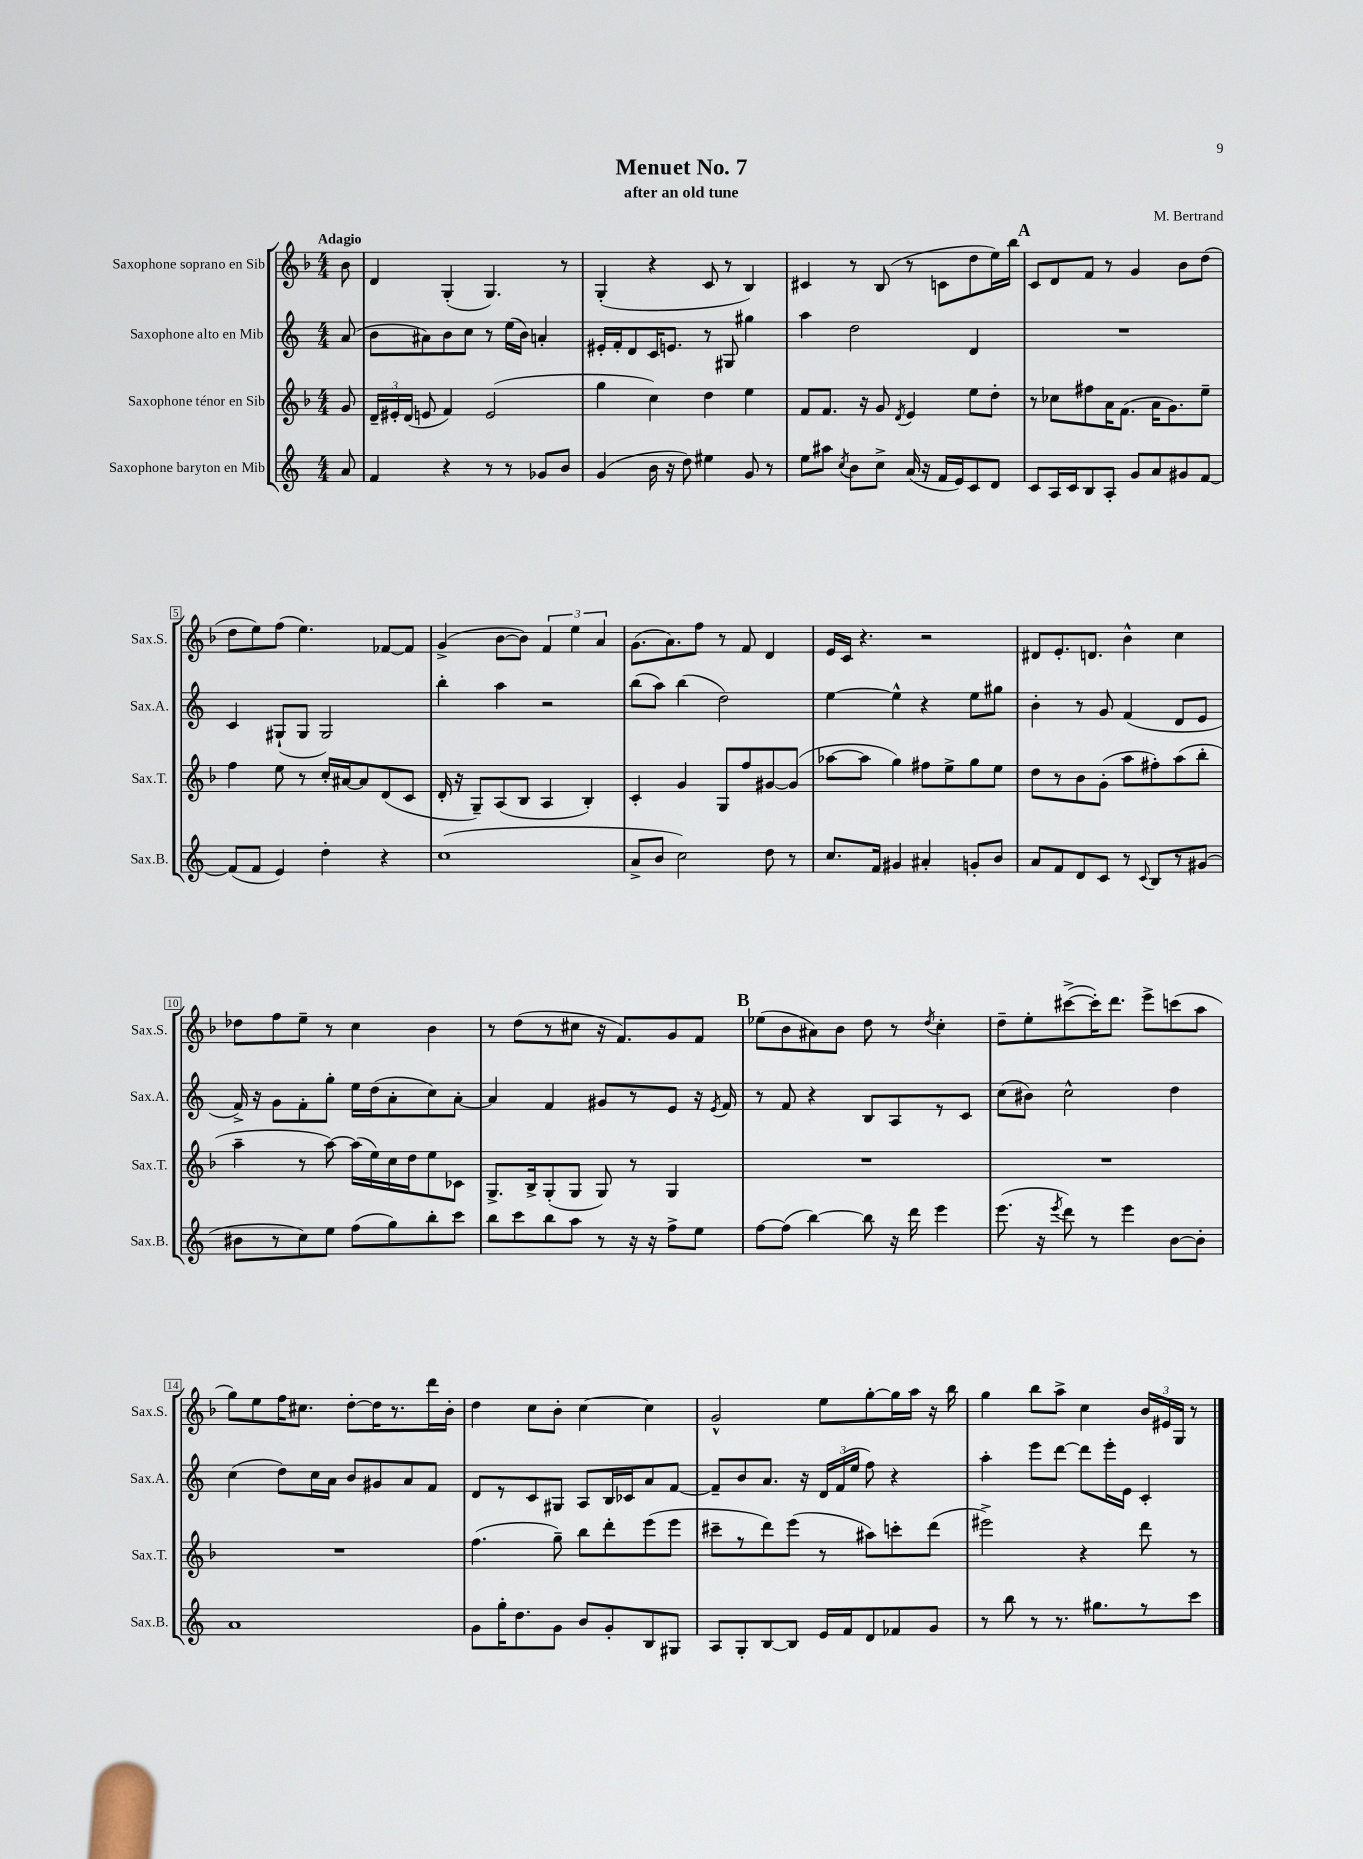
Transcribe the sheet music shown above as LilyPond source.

\header { title = "Menuet No. 7" composer = "M. Bertrand" subtitle = "after an old tune" }
<<
\new StaffGroup <<
\new Staff = "s0" \with { instrumentName = "Saxophone soprano en Sib" shortInstrumentName = "Sax.S." } {
    \clef treble \key f \major \numericTimeSignature \time 4/4 \partial 8 \tempo "Adagio"
    \autoBeamOff bes'8 |
    d'4 g4-.( g4.) r8 |
    g4-.( r4 c'8 r8 bes4) |
    cis'4 r8 bes8( r8 c'8[ d''8 e''16) bes''16] |
    \mark \markup { \bold "A" } c'8[ d'8 f'8] r8 g'4 bes'8[ d''8]( |
    d''8[ e''8) f''8]( e''4.) fes'8[~ fes'8] |
    g'4->( bes'8[~ bes'8]) \tuplet 3/2 { f'4 e''4 a'4 } |
    g'8.[( a'8.) f''8] r8 f'8 d'4 |
    e'16[ c'16] r4. r2 |
    dis'8[ e'8.-. d'8.] bes'4-^ c''4 |
    des''8[ f''8 e''8]-- r8 c''4 bes'4 |
    r8 d''8[( r8 cis''8] r16 f'8.[) g'8 f'8] |
    \mark \markup { \bold "B" } ees''8[( bes'8 ais'8) bes'8] d''8 r8 \acciaccatura { d''8 } c''4-. |
    d''8[-- e''8-. cis'''8~->( cis'''16-.) d'''8.] e'''8[-> c'''8( a''8] |
    g''8[) e''8 f''16 cis''8.] d''8[~-. d''16 r8. d'''16 bes'16]-. |
    d''4 c''8[ bes'8]-. c''4~ c''4 |
    g'2-^ e''8[ g''8~-. g''16 a''16] r16 bes''16 |
    g''4 bes''8[ a''8]-> c''4 \tuplet 3/2 { bes'16[ eis'16 g16] } r8 \bar "|." |
}
\new Staff = "s1" \with { instrumentName = "Saxophone alto en Mib" shortInstrumentName = "Sax.A." } {
    \clef treble \key c \major \numericTimeSignature \time 4/4 \partial 8
    \autoBeamOff a'8( |
    b'8[ ais'8) b'8 c''8] r8 e''16[( b'16]) a'4-. |
    eis'16[-. f'16-. d'8 c'16 e'8.] r8 gis8 gis''4 |
    a''4 d''2 d'4 |
    \mark \markup { \bold "A" } R1 |
    c'4 gis8[-!( gis8] gis2) |
    b''4-. a''4 r2 |
    b''8[( a''8]) b''4( d''2) |
    e''4~ e''4-^ r4 e''8[ gis''8] |
    b'4-. r8 g'8 f'4( d'8[ e'8] |
    f'16->) r16 g'8[ f'8-. g''8]-. e''16[ d''16( a'8-. c''8) a'8]~-. |
    a'4 f'4 gis'8[ r8 e'8] r16 \acciaccatura { e'8 } f'16 |
    \mark \markup { \bold "B" } r8 f'8 r4 b8[ a8 r8 c'8] |
    c''8[( bis'8]) c''2-^ d''4 |
    c''4( d''8[) c''16 a'16] b'8[ gis'8 a'8 f'8] |
    d'8[ r8 c'8 gis8] a8[ b16 ces'16 a'8 f'8]~ |
    f'8[-- b'8 a'8.] r16 \tuplet 3/2 { d'16[ f'16( e''16] } f''8) r4 |
    a''4-. e'''8[ d'''8]~ d'''8[ e'''16-. e'16] c'4-. \bar "|." |
}
\new Staff = "s2" \with { instrumentName = "Saxophone ténor en Sib" shortInstrumentName = "Sax.T." } {
    \clef treble \key f \major \numericTimeSignature \time 4/4 \partial 8
    \autoBeamOff g'8 |
    \tuplet 3/2 { d'16[-- eis'16-. d'16]( } e'8 f'4) e'2( |
    g''4 c''4) d''4 e''4 |
    f'8[ f'8.] r16 g'8 \acciaccatura { d'8 } e'4 e''8[ d''8]-. |
    \mark \markup { \bold "A" } r8 ces''8[ fis''8 a'16 f'8.]( a'16[ g'8.) e''8]-- |
    f''4 e''8 r8 c''16[-. ais'16~ ais'8 d'8( c'8] |
    d'16-. r16 g8[--) a8( bes8] a4 bes4-.) |
    c'4-. g'4 g8[ f''8 gis'8~ gis'8]( |
    aes''8[~ aes''8] g''4) fis''8[ e''8-> g''8 e''8] |
    d''8[ r8 bes'8 g'8]-.( a''8[ fis''8-.) a''8( bes''8]-. |
    a''4-- r8 a''8~) a''16[( e''16) c''16 d''16 e''8 ces'8] |
    g8.[-> bes16-> g8-.( g8] g8) r8 g4 |
    \mark \markup { \bold "B" } R1 |
    R1 |
    R1 |
    f''4.( g''8--) bes''8[ d'''8-. e'''8( e'''8] |
    cis'''8[-- r8 d'''8) e'''8]( r8 ais''8[) c'''8-. d'''8]( |
    eis'''2->) r4 d'''8 r8 \bar "|." |
}
\new Staff = "s3" \with { instrumentName = "Saxophone baryton en Mib" shortInstrumentName = "Sax.B." } {
    \clef treble \key c \major \numericTimeSignature \time 4/4 \partial 8
    \autoBeamOff a'8 |
    f'4 r4 r8 r8 ges'8[ b'8] |
    g'4( b'16 r16 d''8) eis''4 g'8 r8 |
    e''8[ ais''8] \acciaccatura { c''8 } b'8[ c''8]-> a'16( r16 f'16[ e'16) c'8 d'8] |
    \mark \markup { \bold "A" } c'8[ a16 c'16 b8 a8]-. g'8[ a'8 gis'8 f'8]~ |
    f'8[( f'8] e'4) d''4-. r4 |
    c''1( |
    a'8[-> b'8] c''2) d''8 r8 |
    c''8.[ f'16] gis'4 ais'4-. g'8[-. b'8] |
    a'8[ f'8 d'8 c'8] r8 \appoggiatura { c'8 } b8[ r8 gis'8]( |
    bis'8[ r8 c''8) e''8] f''8[( g''8) b''8-. c'''8] |
    b''8[ c'''8 b''8 a''8] r8 r16 r16 f''8[-> e''8] |
    \mark \markup { \bold "B" } f''8[~ f''8]( b''4~) b''8 r16 d'''16 e'''4 |
    e'''8.( r16 \acciaccatura { e'''8 } d'''8) r8 e'''4 b'8[~ b'8]-. |
    a'1 |
    g'8[ g''16-. d''8. g'8] b'8[ g'8-. b8 gis8] |
    a8[ g8-. b8~ b8] e'16[ f'16 d'8 fes'8 g'8] |
    r8 b''8 r8 r8. gis''8.[ r8 c'''8] \bar "|." |
}
>>
>>
\layout { \context { \Score \override BarNumber.stencil = #(make-stencil-boxer 0.1 0.3 ly:text-interface::print) } }
